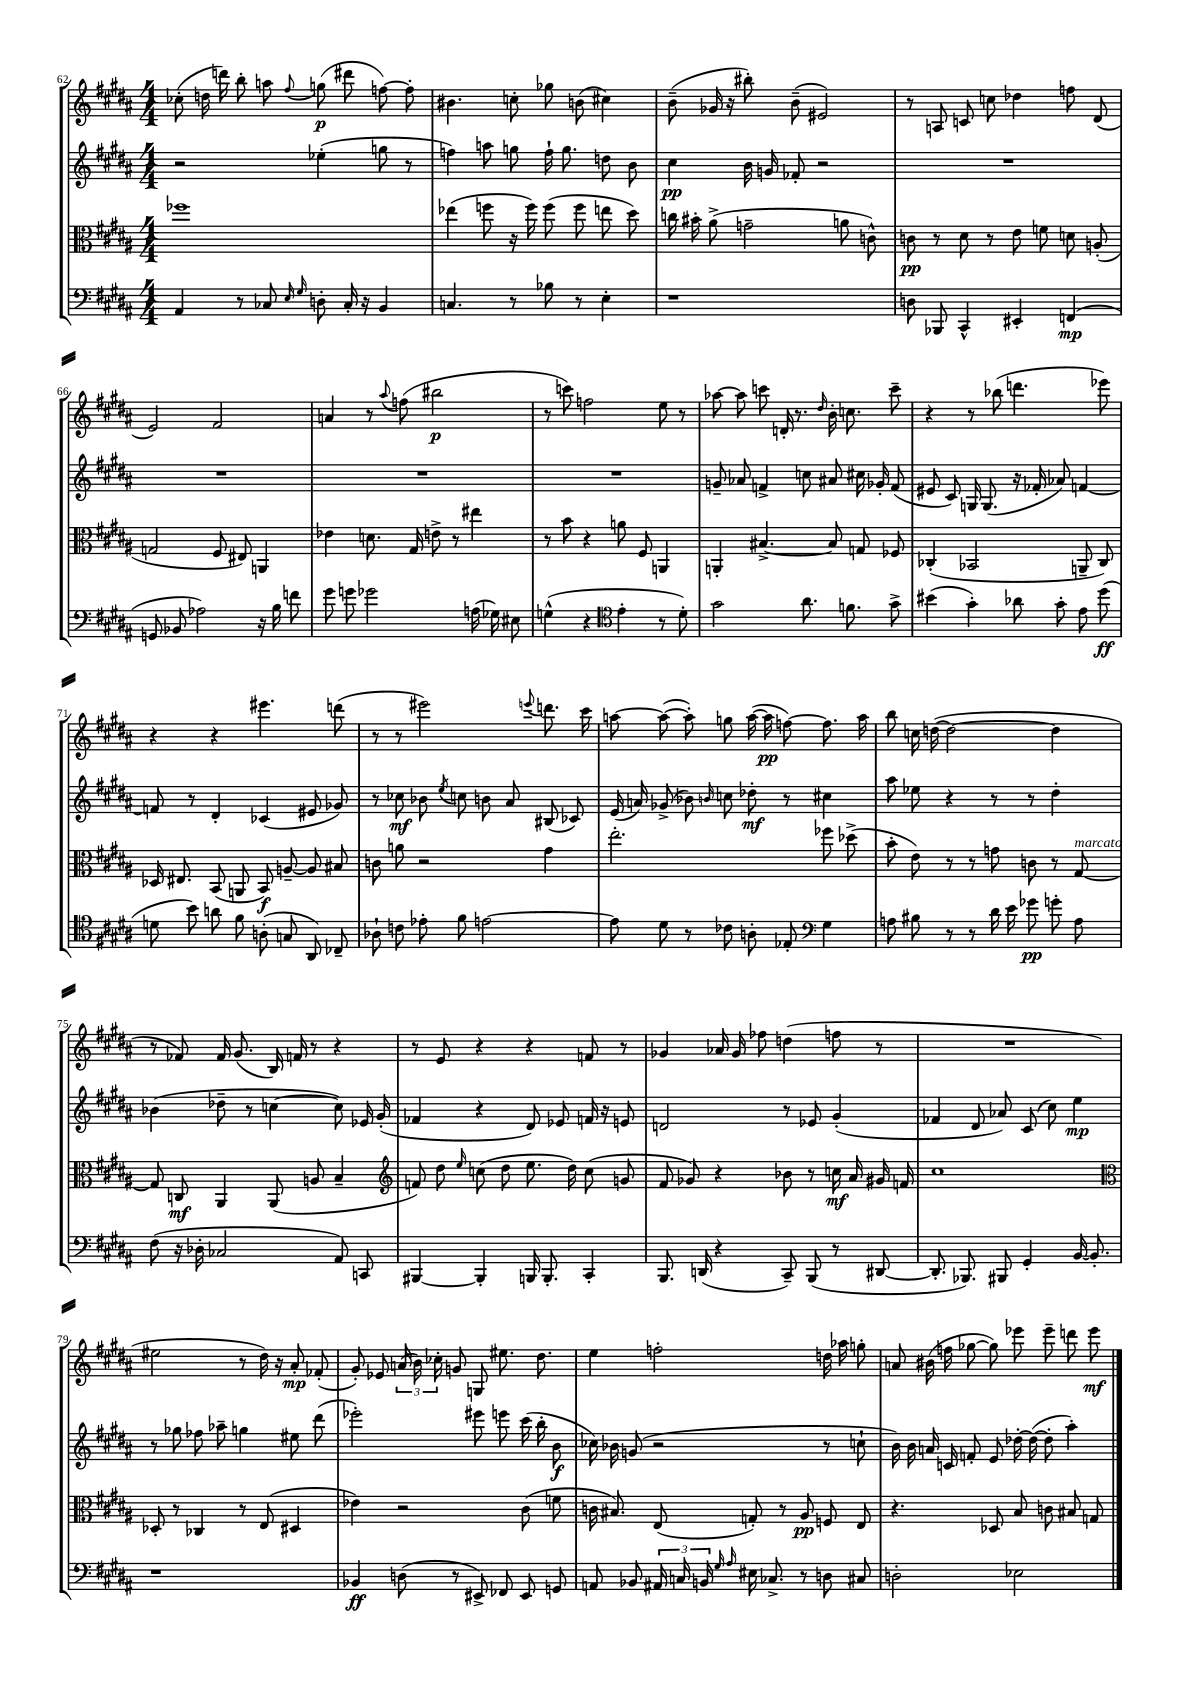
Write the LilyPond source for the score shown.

<<
\new StaffGroup <<
\new Staff = "s0" {
    \clef treble \key b \major \numericTimeSignature \time 4/4
    \autoBeamOff ces''8-.( d''16 d'''16) b''8-. a''8 \appoggiatura { fis''8 } g''8\p( dis'''8 f''8~) f''8-. |
    bis'4. c''8-. ges''8 b'8( cis''4) |
    b'8--( ges'16 r16 bis''8-.) b'8--( eis'2) |
    r8 a8 c'8 c''8 des''4 f''8 dis'8( |
    e'2) fis'2 |
    a'4 r8 \appoggiatura { ais''8 } f''8( bis''2\p |
    r8 c'''8) f''2 e''8 r8 |
    aes''8~ aes''8 c'''8 d'16-. r8. \grace { dis''16 } b'16-. c''8. c'''8-- |
    r4 r8 bes''8( d'''4. ees'''8) |
    r4 r4 eis'''4. d'''8( |
    r8 r8 eis'''2) \appoggiatura { e'''8 } d'''8. cis'''16 |
    a''8~ a''8~( a''8-.) g''8 a''16~( a''16\pp f''8~) f''8. a''16 |
    b''8 c''16 d''16~( d''2~ d''4 |
    r8 fes'8) fes'16 gis'8.( b16) f'16 r8 r4 |
    r8 e'8 r4 r4 f'8 r8 |
    ges'4 aes'16 ges'16 fes''8 d''4( f''8 r8 |
    R1 |
    eis''2 r8 dis''16) r16 ais'8-.\mp fes'8-.( |
    gis'8-.) ees'8 \tuplet 3/2 { a'16( b'16) ces''16-. } g'8 g8 eis''8. dis''8. |
    e''4 f''2-. d''16 aes''16 g''8-. |
    a'8 bis'16( f''16 ges''8~ ges''8) ees'''8 ees'''8-- d'''8 ees'''8\mf \bar "|." |
}
\new Staff = "s1" {
    \clef treble \key b \major \numericTimeSignature \time 4/4
    \autoBeamOff r2 ees''4-.( g''8 r8 |
    f''4) a''8 g''8 f''16-! g''8. d''8 b'8 |
    cis''4\pp b'16 g'16 fes'8-. r2 |
    R1 |
    R1 |
    R1 |
    R1 |
    g'8-- aes'8 f'4-> c''8 ais'8 cis''16 ges'16-. f'8( |
    eis'8 cis'8) g16 g8.( r16 fes'16-. aes'8) f'4~ |
    f'8 r8 dis'4-. ces'4( eis'8 ges'8) |
    r8 ces''8\mf bes'8 \acciaccatura { e''8 } c''8 b'8 ais'8 bis8( ces'8) |
    e'16( a'16) ges'8->( bes'8) \grace { b'16 } c''8 des''8-.\mf r8 cis''4 |
    ais''8 ees''8 r4 r8 r8 dis''4-. |
    bes'4( des''8-- r8 c''4~ c''8) ees'16 gis'16-.( |
    fes'4 r4 dis'8) ees'8 f'16 r16 e'8 |
    d'2 r8 ees'8 gis'4-.( |
    fes'4 dis'8 aes'8) cis'8( cis''8) e''4\mp |
    r8 ges''8 fes''8 aes''8-- g''4 eis''8 dis'''8( |
    ees'''2-.) eis'''8 e'''8 cis'''16( b''16-. b'8\f |
    ces''16) bes'16 g'8( r2 r8 c''8-! |
    b'16) b'16 a'16 c'16 f'8-. e'8 des''16~-. des''16~( des''8-. ais''4-.) \bar "|." |
}
\new Staff = "s2" {
    \clef alto \key b \major \numericTimeSignature \time 4/4
    \autoBeamOff fes''1 |
    ees''4( f''8 r16 f''16) f''8( f''8 e''8 dis''8) |
    c''16 bis'16-. ais'8->( g'2-- a'8 c'8-^) |
    c'8\pp r8 dis'8 r8 e'8 f'8 d'8 a8-.( |
    g2 fis8 eis8) a,4 |
    ees'4 d'8. gis16 e'8-> r8 eis''4 |
    r8 b'8 r4 a'8 fis8 a,4 |
    a,4-. bis4.~-> bis8 g8 fes8 |
    ces4-.( bes,2 a,8-- ces8) |
    des16 eis8. b,8( a,8 b,8\f) a8~-- a8 bis8 |
    c'8 a'8 r2 gis'4 |
    e''2.-. fes''8 des''8->( |
    b'8-. e'8) r8 r8 g'8 c'8 r8 gis8~^\markup { \italic "marcato" } |
    gis8 c8\mf ais,4 ais,8( a8 b4-- |
    \clef treble f'8) dis''8 \grace { e''16 } c''8( dis''8 e''8. dis''16) c''8( g'8 |
    fis'8 ges'8) r4 bes'8 r8 c''16\mf ais'16 gis'16 f'16 |
    cis''1 |
    \clef alto des8-. r8 ces4 r8 e8( dis4 |
    ees'4) r2 cis'8( f'8 |
    c'16 bis8.) e8( g8-.) r8 ais8\pp f8 e8 |
    r4. des8 b8 c'8 bis8 g8 \bar "|." |
}
\new Staff = "s3" {
    \clef bass \key b \major \numericTimeSignature \time 4/4
    \autoBeamOff ais,4 r8 ces8 \grace { e16 gis16 } d8-. ces16-. r16 b,4 |
    c4. r8 bes8 r8 e4-. |
    r1 |
    d8 bes,,8 cis,4-^ eis,4-. f,4\mp( |
    g,8 bes,8 aes2) r16 b16 f'8 |
    gis'8 g'8 ges'2 a16( ges16) eis8 |
    g4-^( r4 \clef tenor e'4-. r8 dis'8-.) |
    gis'2 ais'8. f'8. gis'8-> |
    bis'4( gis'4-.) aes'8 gis'8-. e'8 dis''8\ff( |
    d'8 b'8) a'8 fis'8 a8-.( g8 ais,8) ces8-- |
    aes8-! c'8 ees'8-. fis'8 e'2~ |
    e'8 dis'8 r8 ces'8 a8-. ees8-. \clef bass gis4 |
    a8 bis8 r8 r8 dis'16 e'16 ges'8\pp g'8-. a8 |
    fis8( r16 des16-. ces2 ais,8) c,8 |
    bis,,4~ bis,,4-. b,,16 b,,8.-. cis,4-. |
    b,,8. d,16( r4 cis,8--) b,,8( r8 dis,8~ |
    dis,8.-. bes,,8.) bis,,8 gis,4-. b,16~ b,8.-. |
    r1 |
    bes,4\ff d8( r8 eis,8->) fes,8 eis,8 g,8 |
    a,8 bes,8 \tuplet 3/2 { ais,16 c16 b,16 } \grace { gis16 ais16 } eis16 ces8.-> r8 d8 cis8 |
    d2-. ees2 \bar "|." |
}
>>
>>
\layout { \context { \Score currentBarNumber = #62 } }
